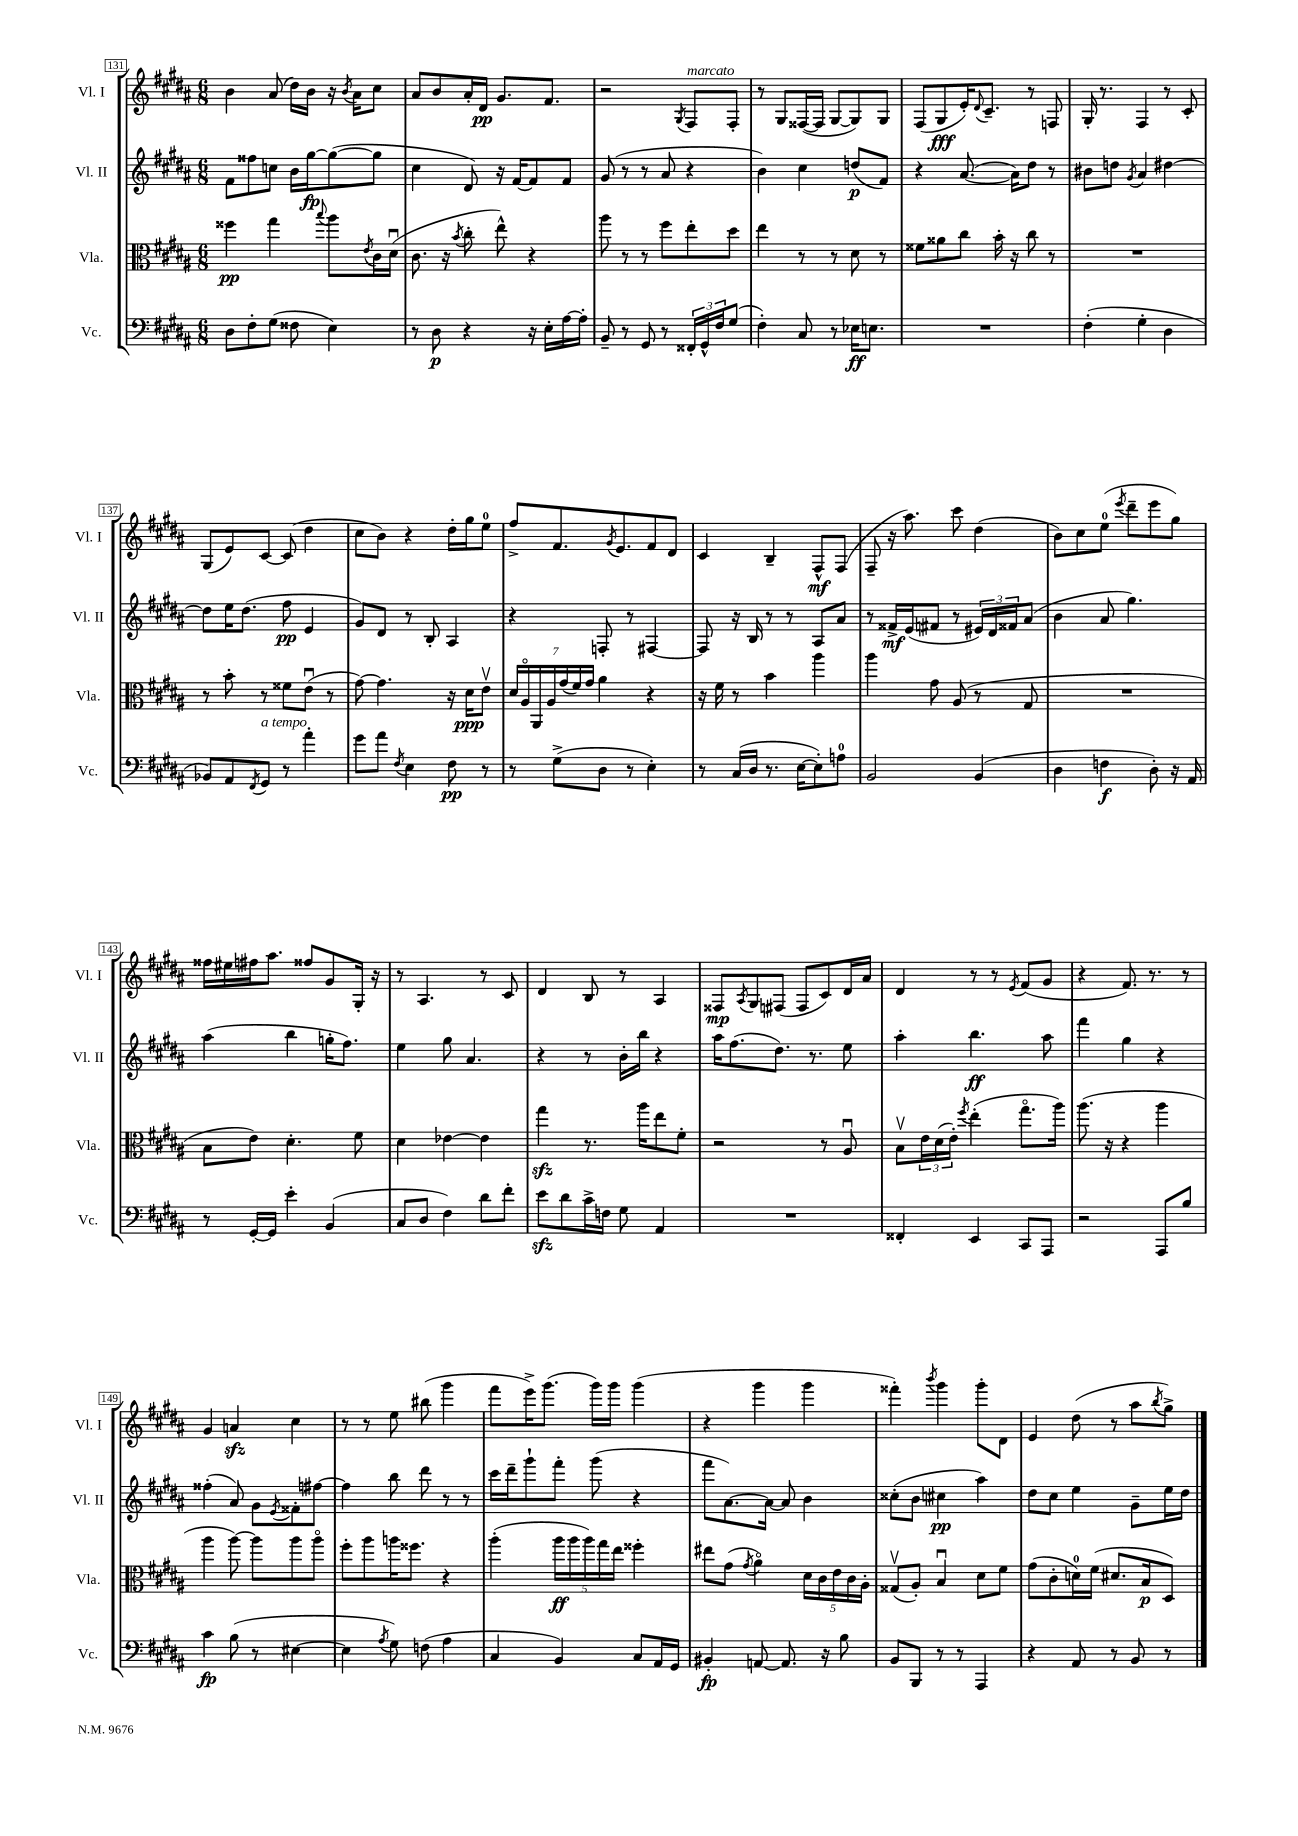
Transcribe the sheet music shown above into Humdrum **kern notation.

**kern	**dynam	**kern	**dynam	**kern	**dynam	**kern	**dynam
*part4	*part4	*part3	*part3	*part2	*part2	*part1	*part1
*staff4	*staff4	*staff3	*staff3	*staff2	*staff2	*staff1	*staff1
*I"Vc.	*	*I"Vla.	*	*I"Vl. II	*	*I"Vl. I	*
*I'Vc.	*	*I'Vla.	*	*I'Vl. II	*	*I'Vl. I	*
*clefF4	*	*clefC3	*	*clefG2	*	*clefG2	*
*k[f#c#g#d#a#]	*	*k[f#c#g#d#a#]	*	*k[f#c#g#d#a#]	*	*k[f#c#g#d#a#]	*
*M6/8	*	*M6/8	*	*M6/8	*	*M6/8	*
=131	=131	=131	=131	=131	=131	=131	=131
8D#\L	.	4ff##X\	pp	8f#\L	.	4b\	.
8F#'\	.	.	.	8ff##X\	.	.	.
(8G#\J	.	4gg#\	.	8ccn\J	.	(8a#/	.
8F##X\	.	.	.	16b\LL	.	16dd#\LL)	.
.	.	.	.	[16gg#\J	fp	16b\JJ	.
.	.	8qqbb/	.	.	.	.	.
4E\)	.	8aa#\L	.	(8gg#\_	.	16r	.
.	.	.	.	.	.	8qb/	.
.	.	.	.	.	.	16a#\KL	.
.	.	8qe/	.	.	.	.	.
.	.	16c#\L	.	8gg#\J]	.	8cc#\J	.
.	.	(16d#u\JJ	.	.	.	.	.
=132	=132	=132	=132	=132	=132	=132	=132
8r	.	8.c#\	.	4cc#\	.	8a#/L	.
8D#\	p	.	.	.	.	8b/	.
.	.	16r	.	.	.	.	.
.	.	8qb/	.	.	.	.	.
4r	.	8cc#'\	.	8d#/)	.	16a#'/L	.
.	.	.	.	.	.	16d#/JJ	pp
.	.	8ee^^\)	.	16r	.	8.g#/L	.
.	.	.	.	[16f#/KL	.	.	.
16r	.	4r	.	8f#/]	.	.	.
16E'\LL	.	.	.	.	.	8.f#/J	.
[16A#\	.	.	.	8f#/J	.	.	.
16A#'\JJ]	.	.	.	.	.	.	.
=133	=133	=133	=133	=133	=133	=133	=133
8BB~/	.	8aa#\	.	(8g#/	.	2r	.
8r	.	8r	.	8r	.	.	.
8GG#/	.	8r	.	8r	.	.	.
8r	.	8ff#\L	.	8a#/	.	.	.
.	.	.	.	.	.	8qG#/	.
!	!	!	!	!	!	!LO:TX:a:i:t=marcato	!
24FF##X'/LL	.	8ee'\	.	4r	.	8F#/L	.
24GG#^^/	.	.	.	.	.	.	.
24F#/J	.	.	.	.	.	.	.
(8G#/J	.	8dd#\J	.	.	.	8F#'/J	.
=134	=134	=134	=134	=134	=134	=134	=134
4F#'\)	.	4ee\	.	4b\)	.	8r	.
.	.	.	.	.	.	8G#/L	.
8C#/	.	8r	.	4cc#\	.	([16F##X/L	.
.	.	.	.	.	.	16F##/JJ]	.
8r	.	8r	.	.	.	[8G#/L	.
16E-X\KL	ff	8d#\	.	(8ddn/L	p	8G#/])	.
8.En\J	.	.	.	.	.	.	.
.	.	8r	.	8f#/J)	.	8G#/J	.
=135	=135	=135	=135	=135	=135	=135	=135
2.r	.	8f##X\L	.	4r	.	(8F#/L	.
.	.	8a##X\	.	.	.	8G#/	fff
.	.	8cc#\J	.	([8.a#/	.	16e'/K)	.
.	.	.	.	.	.	8qqd#/	.
.	.	.	.	.	.	8.c#~/J	.
.	.	16b'\	.	.	.	.	.
.	.	16r	.	16a#\KL])	.	.	.
.	.	8cc#\	.	8dd#\J	.	8r	.
.	.	8r	.	8r	.	8Fn/	.
=136	=136	=136	=136	=136	=136	=136	=136
(4F#'\	.	2.r	.	8b#X\L	.	16G#'/	.
.	.	.	.	.	.	8.r	.
.	.	.	.	8ddn\J	.	.	.
.	.	.	.	8qg#/	.	.	.
4G#'\	.	.	.	4a#/	.	4F#/	.
4D#\	.	.	.	[4dd#X\	.	8r	.
.	.	.	.	.	.	8c#'/	.
!!LO:LB:g=z
=137	=137	=137	=137	=137	=137	=137	=137
8BB-X/L)	.	8r	.	8dd#\L]	.	(8G#/L	.
8AA#/	.	8b'\	.	16ee\K	.	8e/)	.
.	.	.	.	(8.dd#\J	.	.	.
8qFF#/	.	.	.	.	.	.	.
!LO:TX:a:i:t=a tempo	!	!	!	!	!	!	!
8GG#/J	.	8r	.	.	.	[8c#/J	.
8r	.	8f##X\L	.	8ff#\	pp	(8c#/]	.
4a#'\	.	(8eu\J	.	4e/	.	4dd#\	.
.	.	8r	.	.	.	.	.
=138	=138	=138	=138	=138	=138	=138	=138
8g#\L	.	[8g#\)	.	8g#/L)	.	8cc#\L	.
8a#\J	.	4.g#\]	.	8d#/J	.	8b\J)	.
8qF#/	.	.	.	.	.	.	.
4E\	.	.	.	8r	.	4r	.
.	.	.	.	8B'/	.	.	.
8F#\	pp	16r	.	4A#/	.	16dd#'\LL	.
.	.	16d#\KL	ppp	.	.	16gg#\J	.
8r	.	8ev\J	.	.	.	8ee\J	.
=139	=139	=139	=139	=139	=139	=139	=139
8r	.	28d#/LL	.	4r	.	8ff#^/L	.
.	.	28A#/	.	.	.	.	.
.	.	28AA#/	.	.	.	.	.
.	.	28A#/	.	.	.	.	.
(8G#^\L	.	.	.	.	.	8.f#/	.
.	.	(28g#/	.	.	.	.	.
.	.	28f#/)	.	.	.	.	.
.	.	28g#/JJ	.	.	.	.	.
8D#\J	.	4a#\	.	8Fn'/	.	.	.
.	.	.	.	.	.	8qg#/	.
.	.	.	.	.	.	8.e/	.
8r	.	.	.	8r	.	.	.
4E'\)	.	4r	.	[4F#X/	.	8f#/	.
.	.	.	.	.	.	8d#/J	.
=140	=140	=140	=140	=140	=140	=140	=140
8r	.	16r	.	8F#/]	.	4c#/	.
.	.	16f#\	.	.	.	.	.
(16C#/LL	.	8r	.	16r	.	.	.
16D#/JJ	.	.	.	16B/	.	.	.
8.r	.	4b\	.	8r	.	4B~/	.
.	.	.	.	8r	.	.	.
[16E\KL	.	.	.	.	.	.	.
8E'\])	.	4aa#\	.	8A#/L	.	8F#^^/L	mf
8An\J	.	.	.	8a#/J	.	(8F#/J	.
=141	=141	=141	=141	=141	=141	=141	=141
2BB/	.	4aa#\	.	8r	.	8F#~/	.
.	.	.	.	16f##X^/LL	mf	16r	.
.	.	.	.	(16e/J	.	8.aa#\)	.
.	.	8g#\	.	8f#X/J	.	.	.
.	.	(8A#/	.	8r	.	8ccc#\	.
(4BB/	.	8r	.	24e#X/LL)	.	(4dd#\	.
.	.	.	.	24d#/	.	.	.
.	.	.	.	24f##X/J	.	.	.
.	.	8G#/	.	(8a#/J	.	.	.
=142	=142	=142	=142	=142	=142	=142	=142
4D#\	.	2.r	.	4b\	.	8b\L)	.
.	.	.	.	.	.	8cc#\	.
4Fn\	f	.	.	8a#/	.	(8ee\J	.
.	.	.	.	.	.	8qeee/	.
.	.	.	.	4.gg#\)	.	8ddd#~\L	.
8D#'\)	.	.	.	.	.	8eee\	.
16r	.	.	.	.	.	8gg#\J)	.
16AA#/	.	.	.	.	.	.	.
!!LO:LB:g=z
=143	=143	=143	=143	=143	=143	=143	=143
8r	.	8B\L	.	(4aa#\	.	16ff##X\LL	.
.	.	.	.	.	.	16ee#X\	.
[16GG#'/LL	.	8e\J)	.	.	.	16ff#X\J	.
16GG#/JJ]	.	.	.	.	.	8.aa#\J	.
4e'\	.	4.d#'\	.	4bb\	.	.	.
.	.	.	.	.	.	8ff##X/L	.
(4BB/	.	.	.	16ggn'\KL	.	8g#/	.
.	.	.	.	8.ff#\J)	.	.	.
.	.	8f#\	.	.	.	16G#'/Jk	.
.	.	.	.	.	.	16r	.
=144	=144	=144	=144	=144	=144	=144	=144
8C#/L	.	4d#\	.	4ee\	.	8r	.
8D#/J	.	.	.	.	.	4.A#/	.
4F#\)	.	[4e-X\	.	8gg#\	.	.	.
.	.	.	.	4.a#/	.	.	.
8d#\L	.	4e-\]	.	.	.	8r	.
8f#'\J	.	.	.	.	.	8c#/	.
=145	=145	=145	=145	=145	=145	=145	=145
8ezz\L	.	4gg#zz\	.	4r	.	4d#/	.
8d#\	.	.	.	.	.	.	.
16c#^\L	.	8.r	.	8r	.	8B/	.
16Fn\JJ	.	.	.	.	.	.	.
8G#\	.	.	.	16b'\LL	.	8r	.
.	.	16aa#\KL	.	16bb\JJ	.	.	.
4AA#/	.	8ee\	.	4r	.	4A#/	.
.	.	8f#'\J	.	.	.	.	.
=146	=146	=146	=146	=146	=146	=146	=146
2.r	.	2r	.	16aa#\KL	.	8F##X/L	mp
.	.	.	.	(8.ff#\	.	.	.
.	.	.	.	.	.	8qA#/	.
.	.	.	.	.	.	8G#/	.
.	.	.	.	8.dd#\J)	.	(8F#X/J	.
.	.	.	.	.	.	8F#/L	.
.	.	.	.	8.r	.	.	.
.	.	8r	.	.	.	8c#/)	.
.	.	8A#u/	.	8ee\	.	16d#/L	.
.	.	.	.	.	.	16a#/JJ	.
=147	=147	=147	=147	=147	=147	=147	=147
4FF##X'/	.	8Bv\L	.	4aa#'\	.	4d#/	.
.	.	24e\L	.	.	.	.	.
.	.	(24d#\	.	.	.	.	.
.	.	24e'\JJ)	.	.	.	.	.
.	.	8qff#/	.	.	.	.	.
4EE/	.	(4ee'\	.	4.bb\	ff	8r	.
.	.	.	.	.	.	8r	.
.	.	.	.	.	.	8qe/	.
8CC#/L	.	8.gg#\L	.	.	.	(8f#/L	.
8AAA#/J	.	.	.	8aa#\	.	8g#/J	.
.	.	16aa#\Jk)	.	.	.	.	.
=148	=148	=148	=148	=148	=148	=148	=148
2r	.	(8.aa#\	.	4fff#\	.	4r	.
.	.	16r	.	.	.	.	.
.	.	4r	.	4gg#\	.	8.f#/)	.
.	.	.	.	.	.	8.r	.
8AAA#/L	.	4aa#\	.	4r	.	.	.
8B/J	.	.	.	.	.	8r	.
!!LO:LB:g=z
=149	=149	=149	=149	=149	=149	=149	=149
4c#\	fp	4aa#\	.	(4ff##X'\	.	4g#/	.
(8B\	.	[8aa#\)	.	8a#/)	.	4anzz/	.
8r	.	8aa#\L]	.	8g#\L	.	.	.
.	.	.	.	8qe/	.	.	.
[4E#X\	.	8aa#\	.	8f##X'\	.	4cc#\	.
.	.	8aa#\J	.	[8ff#X\J	.	.	.
=150	=150	=150	=150	=150	=150	=150	=150
4E#\]	.	8ff#'\L	.	4ff#\]	.	8r	.
.	.	8aa#\	.	.	.	8r	.
8qA#/	.	.	.	.	.	.	.
8G#\)	.	16aan\K	.	8bb\	.	8ee\	.
.	.	8.ff##X\J	.	.	.	.	.
(8Fn\	.	.	.	8ddd#\	.	(8bb#X\	.
4A#\	.	4r	.	8r	.	4ggg#\	.
.	.	.	.	8r	.	.	.
=151	=151	=151	=151	=151	=151	=151	=151
4C#/	.	(4aa#'\	.	16ccc#\LL	.	8fff#\L	.
.	.	.	.	16ddd#~\J	.	.	.
.	.	.	.	8ggg#`\	.	16eee^\K)	.
.	.	.	.	.	.	(8.ggg#\J	.
4BB/)	.	20aa#\LL	ff	8fff#'\J	.	.	.
.	.	20aa#\	.	.	.	.	.
.	.	20aa#\)	.	.	.	.	.
.	.	.	.	(8ggg#\	.	16ggg#\LL)	.
.	.	20gg#\	.	.	.	.	.
.	.	.	.	.	.	16ggg#\JJ	.
.	.	20ee\JJ	.	.	.	.	.
8C#/L	.	4ff##X'\	.	4r	.	(4ggg#\	.
16AA#/L	.	.	.	.	.	.	.
16GG#/JJ	.	.	.	.	.	.	.
=152	=152	=152	=152	=152	=152	=152	=152
4BB#X'/	fp	8ee#X\L	.	8fff#\L	.	4r	.
.	.	(8g#\J	.	[8.a#\)	.	.	.
.	.	8qg#/	.	.	.	.	.
[8AAn/	.	4a#\)	.	.	.	4ggg#\	.
.	.	.	.	16a#\Jk_	.	.	.
8.AA/]	.	.	.	8a#/]	.	.	.
.	.	20d#\LL	.	4b\	.	4ggg#\	.
.	.	20c#\	.	.	.	.	.
16r	.	.	.	.	.	.	.
.	.	20e\	.	.	.	.	.
8B\	.	.	.	.	.	.	.
.	.	20c#\	.	.	.	.	.
.	.	20A#'\JJ	.	.	.	.	.
=153	=153	=153	=153	=153	=153	=153	=153
8BB/L	.	(8G##Xv/L	.	(8cc##X'\L	.	4fff##X'\)	.
8BBB/J	.	8A#'/J)	.	8b\J	.	.	.
.	.	.	.	.	.	8qbbb/	.
8r	.	4Bu/	.	4cc#X\	pp	4ggg#\	.
8r	.	.	.	.	.	.	.
4AAA#/	.	8d#\L	.	4aa#\)	.	8ggg#'\L	.
.	.	8f#\J	.	.	.	8d#\J	.
=154	=154	=154	=154	=154	=154	=154	=154
4r	.	(8g#\L	.	8dd#\L	.	4e/	.
.	.	8c#'\	.	8cc#\J	.	.	.
8AA#/	.	16dn\L)	.	4ee\	.	(8dd#\	.
.	.	(16f#\JJ	.	.	.	.	.
8r	.	8.d#X/L	.	.	.	8r	.
8BB/	.	.	.	8g#~\L	.	8aa#\L	.
.	.	16B/k	p	.	.	.	.
.	.	.	.	.	.	8qbb/	.
8r	.	8D#/J)	.	16ee\L	.	8gg#^\J)	.
.	.	.	.	16dd#\JJ	.	.	.
==	==	==	==	==	==	==	==
*-	*-	*-	*-	*-	*-	*-	*-
